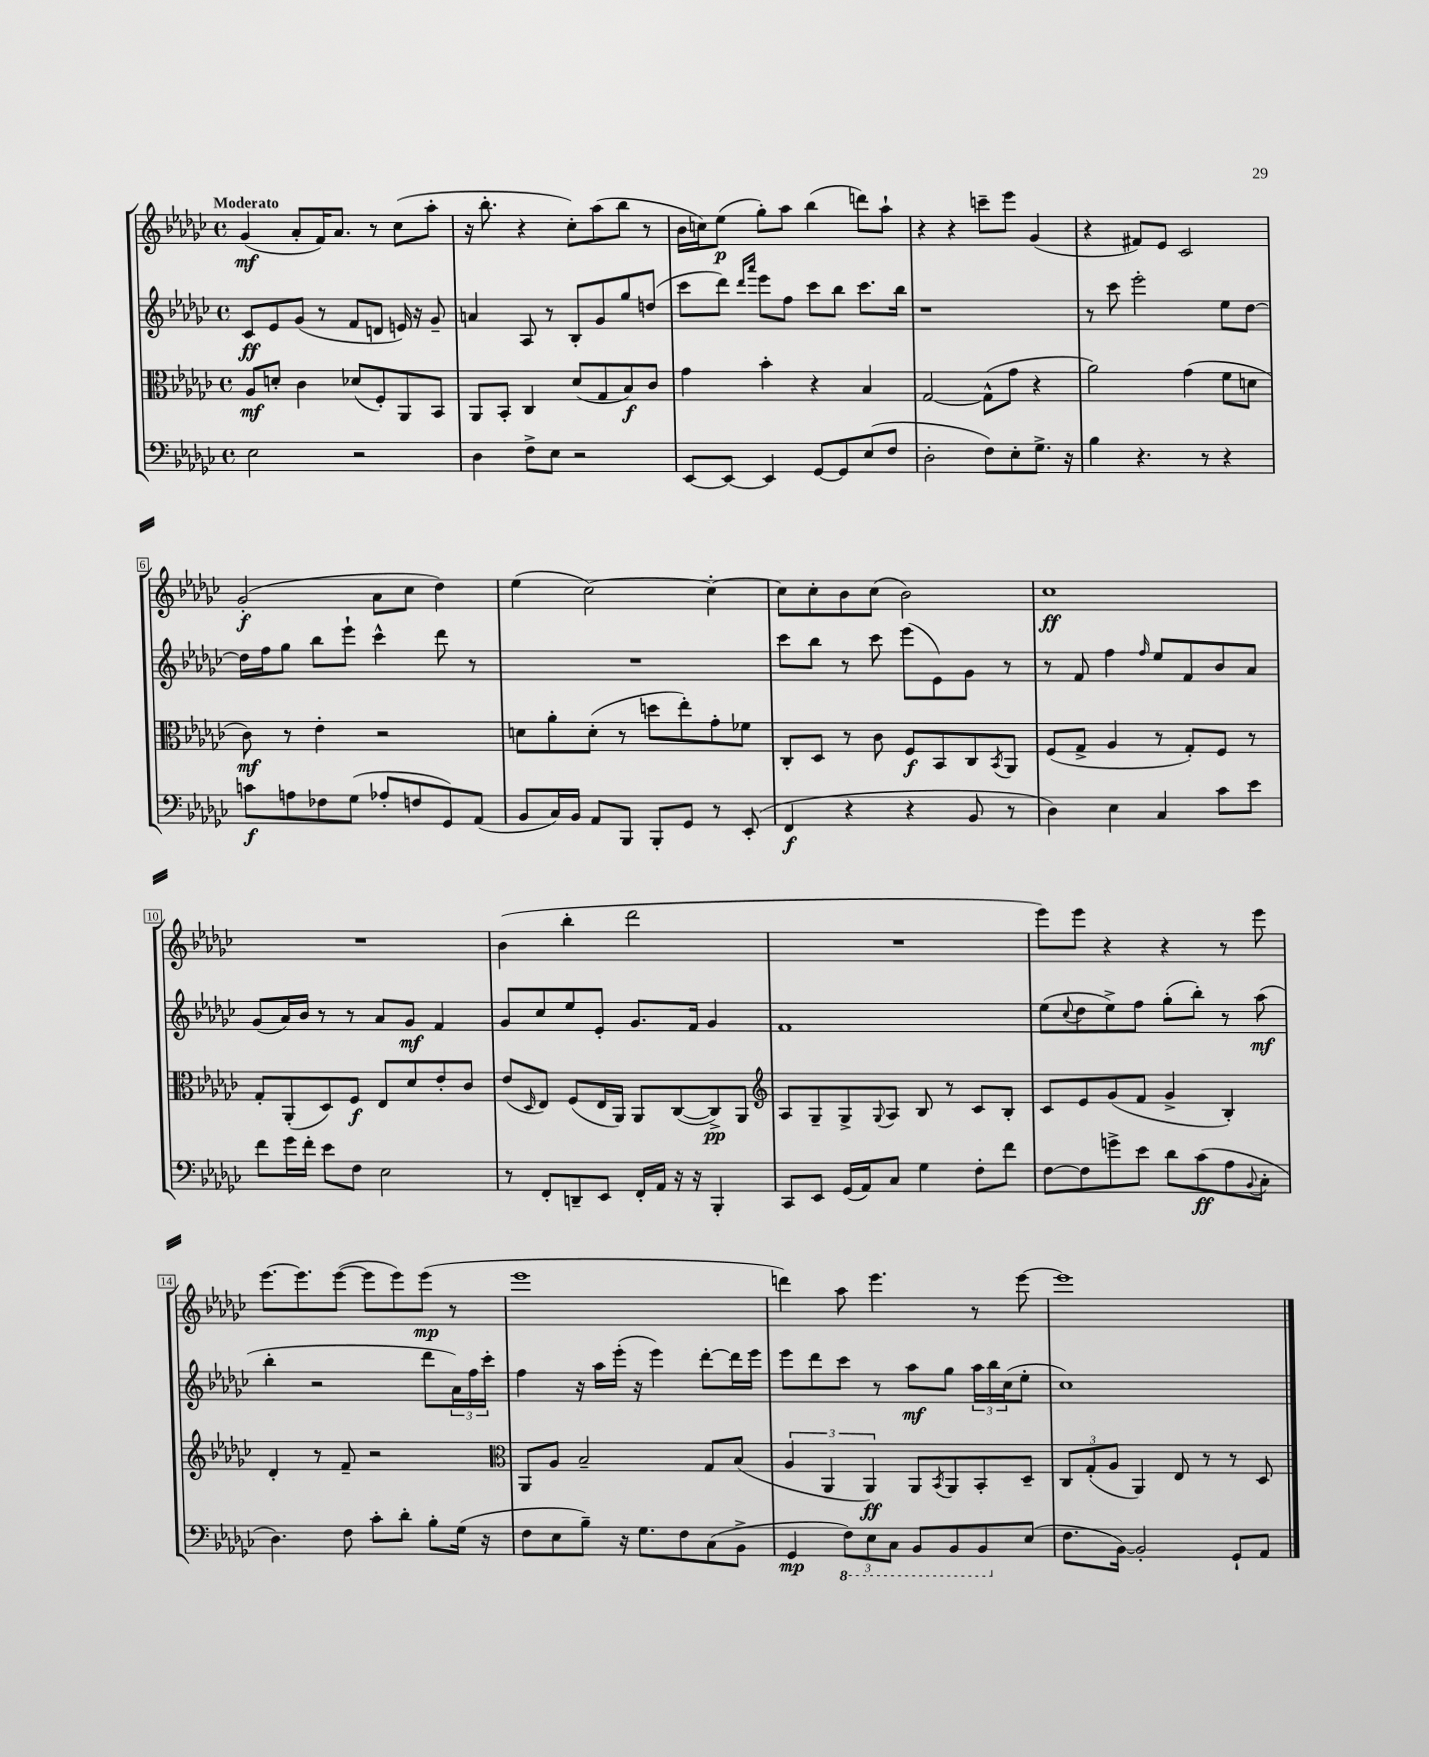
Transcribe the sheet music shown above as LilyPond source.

<<
\new StaffGroup <<
\new Staff = "s0" {
    \clef treble \key ges \major \defaultTimeSignature \time 4/4 \tempo "Moderato"
    ges'4\mf( aes'8-. f'16) aes'8. r8 ces''8( aes''8-. |
    r16 bes''8.-. r4 ces''8-.) aes''8( bes''8 r8 |
    bes'16 c''16) ees''8\p( ges''8-.) aes''8 bes''4( d'''8) aes''8-! |
    r4 r4 c'''8-- ees'''8 ges'4( |
    r4 fis'8) ees'8 ces'2 |
    ges'2-.\f( aes'8 ces''8 des''4) |
    ees''4( ces''2~) ces''4~-. |
    ces''8 ces''8-. bes'8 ces''8( bes'2) |
    ces''1\ff |
    R1 |
    bes'4( bes''4-. des'''2 |
    R1 |
    ees'''8) ees'''8 r4 r4 r8 ees'''8 |
    ees'''8.~ ees'''8. ees'''8~( ees'''8 ees'''8) ees'''8\mp( r8 |
    ees'''1 |
    d'''4) aes''8 ees'''4. r8 ees'''8~ |
    ees'''1 \bar "|." |
}
\new Staff = "s1" {
    \clef treble \key ges \major \defaultTimeSignature \time 4/4
    ces'8\ff ees'8 ges'8( r8 f'8 d'8 e'16) r16 ges'8-- |
    a'4 aes8 r8 bes8-. ges'8 ges''8 d''8( |
    ces'''8 des'''8) \grace { des'''16 aes'''16 } ees'''8 f''8 ces'''8 bes''8 ces'''8. bes''16 |
    r1 |
    r8 ces'''8 ees'''2-. ees''8 des''8~ |
    des''16 f''16 ges''8 bes''8 ees'''8-! ces'''4-^ des'''8 r8 |
    R1 |
    ces'''8 bes''8 r8 ces'''8 ees'''8( ees'8) ges'8 r8 |
    r8 f'8 f''4 \grace { f''16 } ees''8 f'8 bes'8 aes'8 |
    ges'8( aes'16) bes'16 r8 r8 aes'8 ges'8\mf f'4 |
    ges'8 ces''8 ees''8 ees'8-. ges'8. f'16 ges'4 |
    f'1 |
    ees''8( \appoggiatura { ces''8 } des''8 ees''8->) f''8 ges''8-.( bes''8-.) r8 aes''8\mf( |
    bes''4-. r2 des'''8 \tuplet 3/2 { aes'16) f''16 ces'''16-. } |
    f''4 r16 aes''16 ees'''16-.( r16 ees'''4) des'''8~-. des'''16 ees'''16 |
    ees'''8 des'''8 ces'''8 r8 aes''8\mf ges''8 \tuplet 3/2 { aes''16 bes''16 ces''16( } ees''8-. |
    ces''1) \bar "|." |
}
\new Staff = "s2" {
    \clef alto \key ges \major \defaultTimeSignature \time 4/4
    aes8\mf d'8-. ces'4 des'8( f8-.) aes,8 bes,8 |
    aes,8 bes,8-. ces4 des'8( ges8 bes8\f) ces'8 |
    ges'4 bes'4-. r4 bes4 |
    ges2~ ges8-^( ges'8 r4 |
    aes'2) ges'4( f'8 d'8 |
    ces'8\mf) r8 ees'4-. r2 |
    d'8 aes'8-. d'8-.( r8 d''8 ees''8-.) ges'8-. fes'8 |
    ces8-. des8 r8 ces'8 f8\f bes,8 ces8 \acciaccatura { bes,8 } aes,8 |
    f8( ges8-> aes4 r8 ges8-.) f8 r8 |
    ges8-. aes,8-.( des8) f8\f ees8 des'8 ees'8-. ces'8 |
    ees'8( \grace { des16 } ees8) f8( ees16 aes,16) aes,8 ces8~( ces8->\pp) aes,8 |
    \clef treble aes8 ges8-- ges8-> \appoggiatura { ges8 } aes8 bes8 r8 ces'8 bes8-. |
    ces'8 ees'8 ges'8( f'8 ges'4-> bes4-.) |
    des'4-. r8 f'8-- r2 |
    \clef alto aes,8 aes8 bes2-- ges8 bes8( |
    \tuplet 3/2 { aes4 aes,4 aes,4\ff) } aes,8 \acciaccatura { bes,8 } aes,8 bes,8-. des8-- |
    \tuplet 3/2 { ces8 ges8-.( aes8 } aes,4) ees8 r8 r8 des8 \bar "|." |
}
\new Staff = "s3" {
    \clef bass \key ges \major \defaultTimeSignature \time 4/4
    ees2 r2 |
    des4 f8-> ees8 r2 |
    ees,8~ ees,8~ ees,4 ges,8~ ges,8 ees8( f8 |
    des2-. f8) ees8-. ges8.-> r16 |
    bes4 r4. r8 r4 |
    c'8\f a8 fes8 ges8( aes8-. f8 ges,8) aes,8( |
    bes,8 ces16) bes,16 aes,8 bes,,8 bes,,8-. ges,8 r8 ees,8-.( |
    f,4\f r4 r4 bes,8 r8 |
    des4) ees4 ces4 ces'8 ees'8 |
    f'8 ges'16 f'16-. ees'8 f8 ees2 |
    r8 f,8-. d,8-- ees,8 f,16-. aes,16 r16 r16 bes,,4-. |
    ces,8 ees,8 ges,16( aes,16) ces8 ges4 f8-. f'8 |
    f8~ f8 g'8-> ees'8 des'8 ces'8\ff( aes8 \appoggiatura { bes,8 } ces8-. |
    des4.) f8 ces'8-. des'8-. bes8-. ges16( r16 |
    f8 ees8 bes8--) r16 ges8. f8 ces8( bes,8-> |
    ges,4\mp \tuplet 3/2 { \ottava #-1 f,8) ees,8 ces,8 } bes,,8 bes,,8 bes,,8 \ottava #0 ees8( |
    f8. bes,16~) bes,2-. ges,8-! aes,8 \bar "|." |
}
>>
>>
\layout { \context { \Score \override BarNumber.stencil = #(make-stencil-boxer 0.1 0.3 ly:text-interface::print) } }
